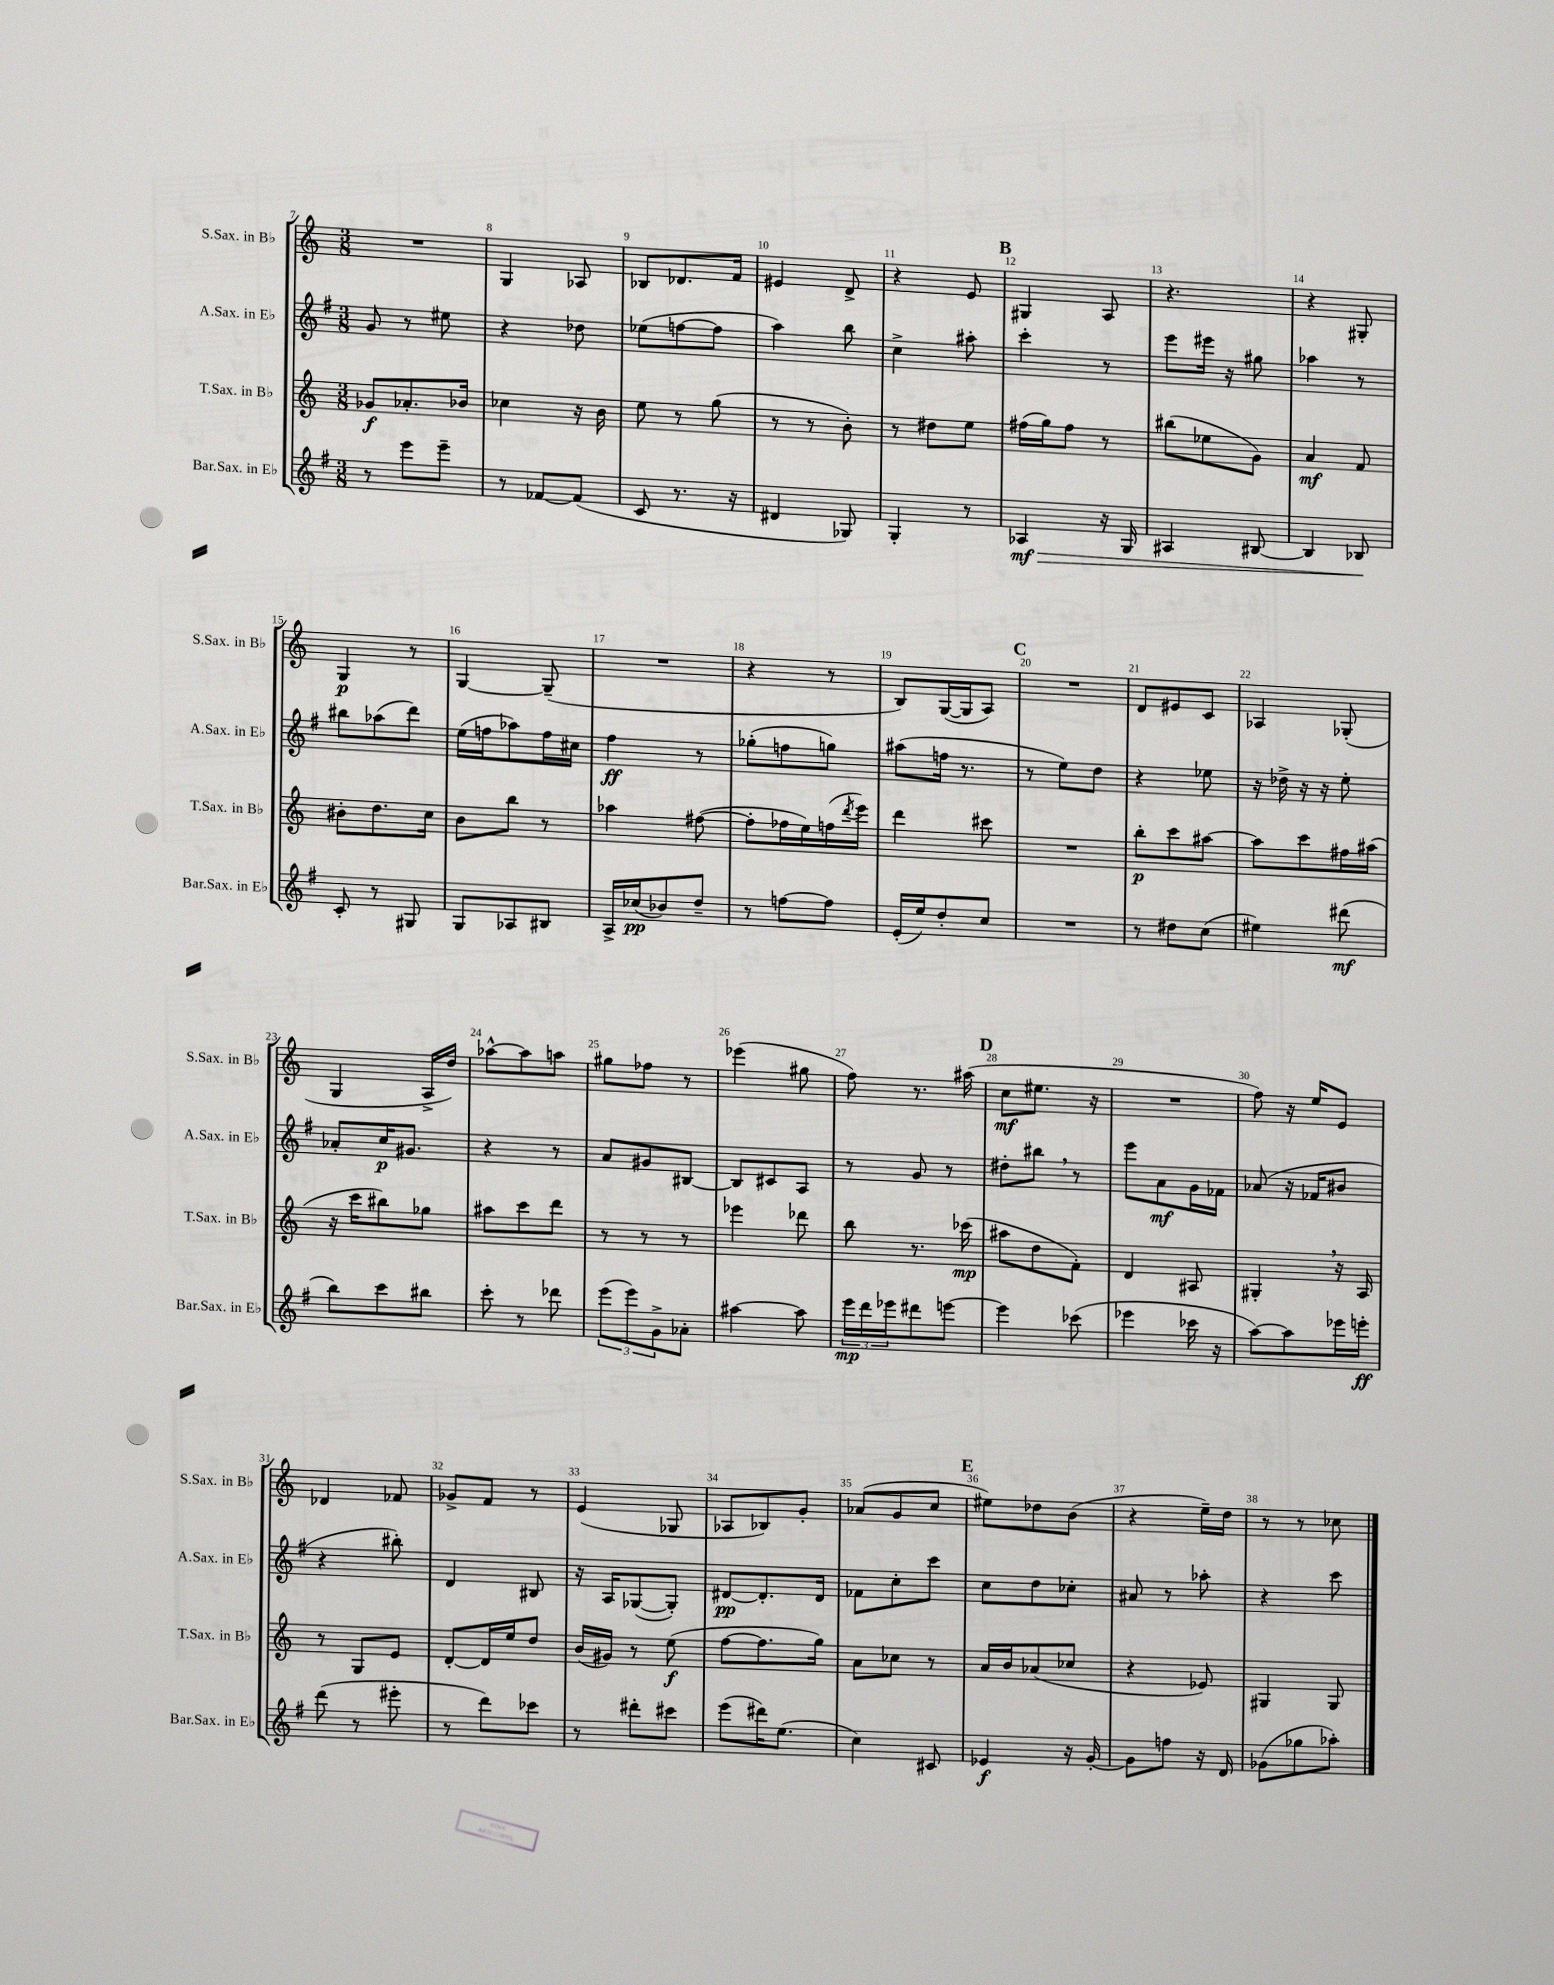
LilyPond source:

<<
\new StaffGroup <<
\new Staff = "s0" \with { instrumentName = "S.Sax. in Bb" shortInstrumentName = "S.Sax. in Bb" } {
    \clef treble \key c \major \numericTimeSignature \time 3/8
    R4. |
    g4 aes8 |
    bes8 des'8. f'16 |
    eis'4 d'8-> |
    r4 e'8 |
    \mark \markup { \bold "B" } gis4 a8 |
    r4. |
    r4 gis8-. |
    g4\p r8 |
    g4~ g8--( |
    R4. |
    r4 r8 |
    b8) g16~( g16 a8) |
    \mark \markup { \bold "C" } R4. |
    d'8 eis'8 c'8 |
    aes4 ges8-.( |
    g4 a16-> d''16) |
    aes''8~-^ aes''8 a''8 |
    gis''8 fes''8 r8 |
    ees'''4( gis''8 |
    f''8) r8. ais''16( |
    \mark \markup { \bold "D" } c''8\mf eis''8. r16 |
    R4. |
    f''8) r16 e''16 e'8 |
    des'4 fes'8 |
    ges'8-> f'8 r8 |
    e'4( ges8 |
    aes8 bes8) g'8-. |
    aes'8( g'8 c''8 |
    \mark \markup { \bold "E" } eis''8) des''8 b'8( |
    r4 e''16--) d''16 |
    r8 r8 ces''8 \bar "|." |
}
\new Staff = "s1" \with { instrumentName = "A.Sax. in Eb" shortInstrumentName = "A.Sax. in Eb" } {
    \clef treble \key g \major \numericTimeSignature \time 3/8
    g'8 r8 eis''8 |
    r4 des''8 |
    ees''8( f''8~ f''8 |
    a''4) b''8 |
    c''4-> ais''8-. |
    \mark \markup { \bold "B" } c'''4-. r8 |
    e'''8 eis'''16 r16 gis''8 |
    aes''4 r8 |
    bis''8 aes''8( d'''8) |
    e''16( f''16 aes''8) f''16 cis''16 |
    fis''4\ff r8 |
    ges''8-.( f''8 g''8) |
    ais''8( f''16 r8. |
    \mark \markup { \bold "C" } r8 e''8) d''8 |
    r4 ees''8 |
    r16 des''16-> r16 r16 e''8-. |
    aes'8-. c''16\p gis'8. |
    r4 r8 |
    a'8 gis'8 bis8~ |
    bis8 cis'8 a8 |
    r8 g'8 r8 |
    \mark \markup { \bold "D" } dis''8-. bis''8 \breathe r8 |
    e'''8 a'8\mf g'16 fes'16 |
    aes'8( r16 fes'16 bis'8 |
    r4 bis''8-.) |
    d'4 bis8 |
    r16 a16 ges8~( ges8-.) |
    dis'8~\pp dis'8.-. dis'16 |
    fes'8 c''8-. c'''8 |
    \mark \markup { \bold "E" } c''8 d''8 ces''8-. |
    ais'8 r8 aes''8-. |
    r4 c'''8 \bar "|." |
}
\new Staff = "s2" \with { instrumentName = "T.Sax. in Bb" shortInstrumentName = "T.Sax. in Bb" } {
    \clef treble \key c \major \numericTimeSignature \time 3/8
    ges'8\f aes'8.-. bes'16 |
    ces''4 r16 b'16 |
    e''8 r8 g''8( |
    r8 r8 b'8-.) |
    r8 dis''8 e''8 |
    \mark \markup { \bold "B" } fis''16( g''16) fis''8 r8 |
    bis''8( ees''8 g'8) |
    a'4\mf f'8 |
    bis'8-. d''8. c''16 |
    b'8 b''8 r8 |
    aes''4 fis''8~( |
    fis''8-. fes''16 e''16) f''16( \acciaccatura { d'''8 } e'''16) |
    d'''4 cis'''8 |
    \mark \markup { \bold "C" } R4. |
    b''8-.\p c'''8 ais''8~ |
    ais''8 c'''8 fis''16 ais''16( |
    r16 c'''16 bis''8) ges''8 |
    ais''8 c'''8 d'''8 |
    r8 r8 r8 |
    ees'''4 des'''8 |
    b''8 r8. ces'''16\mp( |
    \mark \markup { \bold "D" } ais''8 d''8 f'8-.) |
    d'4 ais8 |
    gis4-. \breathe r16 a16 |
    r8 g8 e'8 |
    d'8~-. d'16 e''16 d''8 |
    b'16( gis'16) r8 e''8\f( |
    f''8~ f''8. g''16) |
    a'8 ces''8 r8 |
    \mark \markup { \bold "E" } a'16 b'16 aes'8( ces''8 |
    r4 ees'8) |
    gis4 gis8 \bar "|." |
}
\new Staff = "s3" \with { instrumentName = "Bar.Sax. in Eb" shortInstrumentName = "Bar.Sax. in Eb" } {
    \clef treble \key g \major \numericTimeSignature \time 3/8
    r8 e'''8 e'''8-- |
    r8 fes'8~ fes'8( |
    c'8 r8. r16 |
    dis'4 ges8) |
    g4-. r8 |
    \mark \markup { \bold "B" } aes4\mf\> r16 g16 |
    ais4 bis8~ |
    bis4 bes8\! |
    c'8-. r8 gis8 |
    g8 aes8 bis8 |
    a16-> ces''16\pp( bes'8) d''8-- |
    r8 f''8~ f''8 |
    e'16-.( e''16) d''8-. c''8 |
    \mark \markup { \bold "C" } R4. |
    r8 dis''8 c''8( |
    eis''4) dis'''8\mf( |
    b''8) c'''8 bis''8 |
    c'''8-. r8 des'''8 |
    \tuplet 3/2 { e'''8( e'''8) g'8-> } aes'8-. |
    ais''4~ ais''8 |
    \tuplet 3/2 { e'''16\mp d'''16 ees'''16 } dis'''8 e'''8~ |
    \mark \markup { \bold "D" } e'''4 ces'''8( |
    ees'''4 ces'''16 r16 |
    a''8~) a''8 ees'''16 e'''16-.\ff |
    d'''8( r8 eis'''8-. |
    r8 d'''8) ces'''8 |
    r8 dis'''8-. cis'''8 |
    e'''8( dis'''16) e''8.( |
    c''4) cis'8 |
    \mark \markup { \bold "E" } ees'4\f r16 g'16~-. |
    g'8 f''8 r16 d'16 |
    ges'8( ges''8 aes''8-.) \bar "|." |
}
>>
>>
\layout { \context { \Score currentBarNumber = #7 \override BarNumber.break-visibility = ##(#f #t #t) barNumberVisibility = #all-bar-numbers-visible } }
